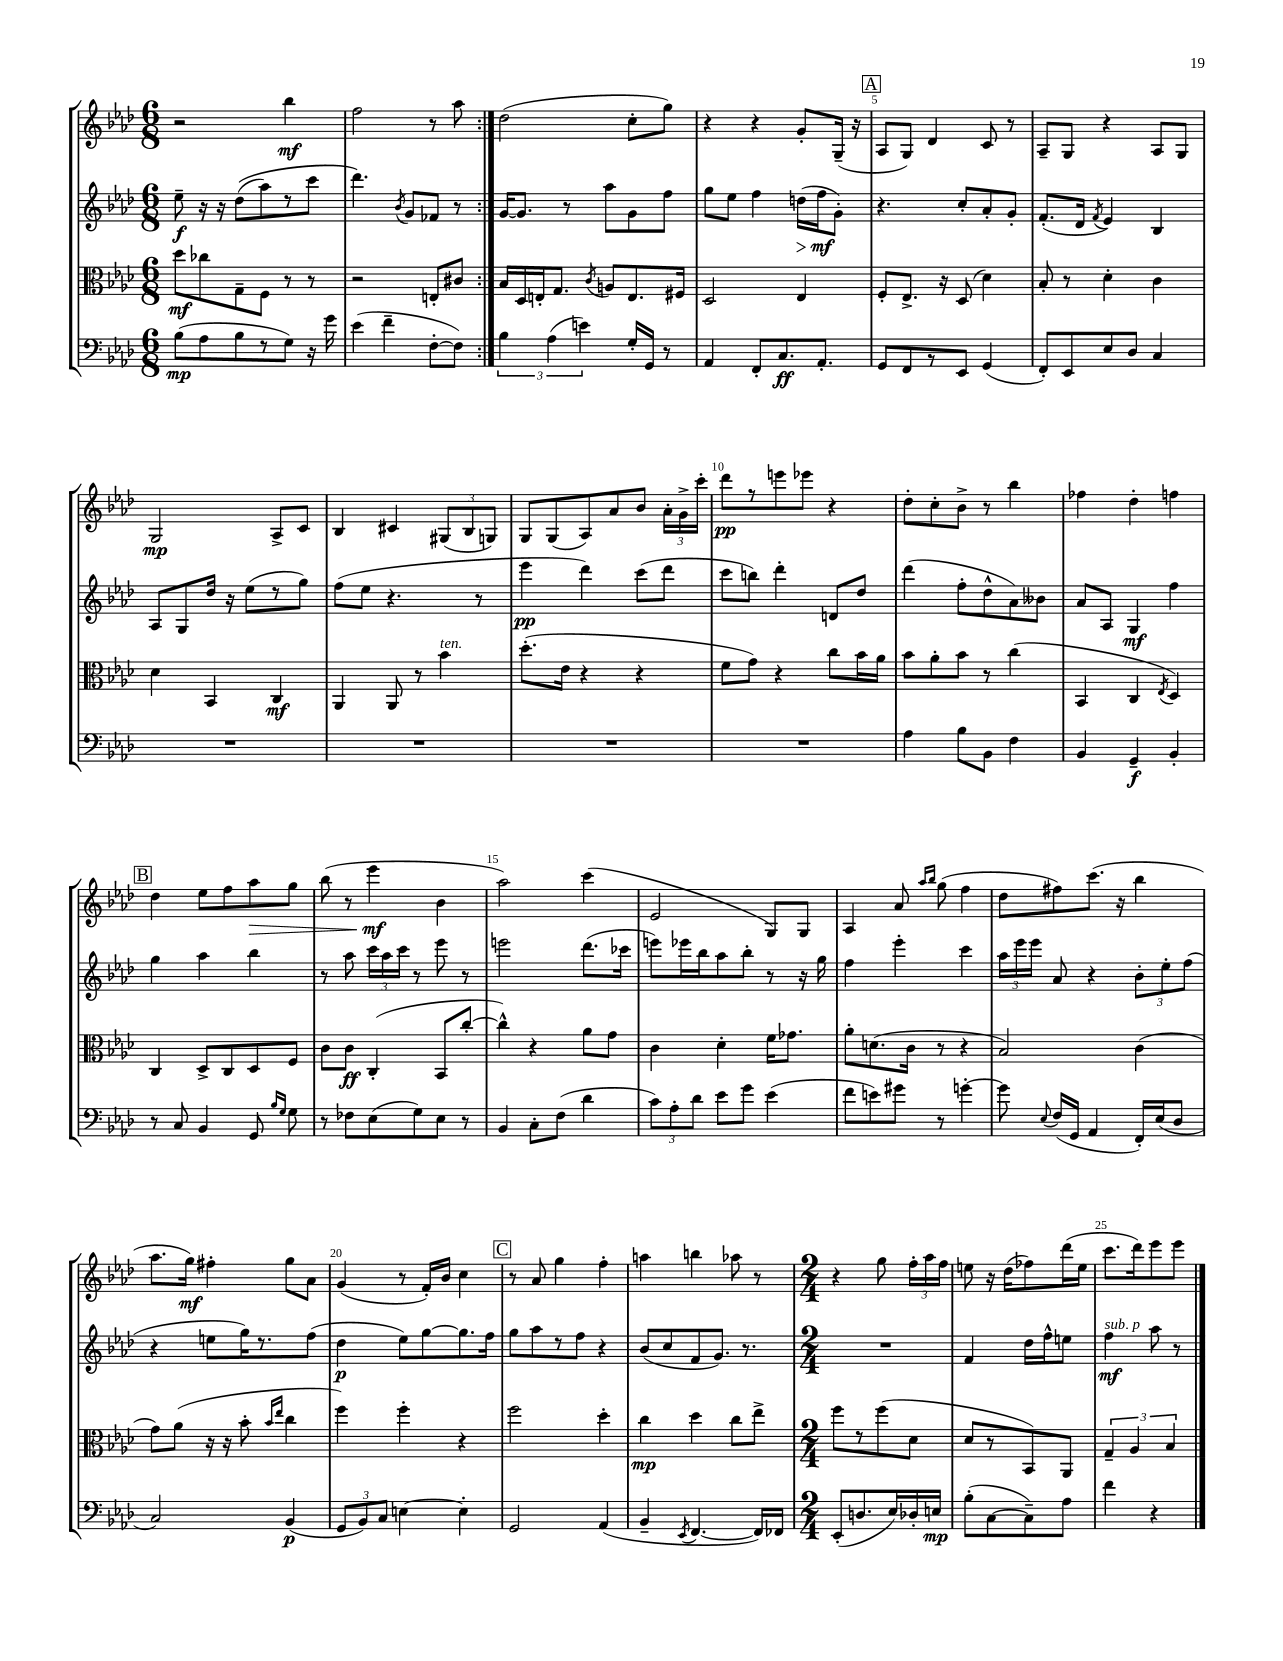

**kern	**kern	**kern	**kern
*staff4	*staff3	*staff2	*staff1
*clefF4	*clefC3	*clefG2	*clefG2
*k[b-e-a-d-]	*k[b-e-a-d-]	*k[b-e-a-d-]	*k[b-e-a-d-]
*M6/8	*M6/8	*M6/8	*M6/8
(8B-\L	8dd-\L	8ee-~\	2r
8A-\	8cc-\	16r	.
.	.	16r	.
8B-\	8G~\	&((8dd-\L	.
8r	8F\J	8aa-\)	.
8G\J)	8r	8r	4bb-\
16r	8r	8ccc\J	.
16g\	.	.	.
=	=	=	=
(4e-\	2r	4.ddd-\&)	2ff\
4f~\	.	.	.
.	.	8qb-/	.
.	.	8g/L	.
[8F'\L	8E'/L	8f-/J	8r
8F\]J)	8c#/J	8r	8aa-\
=:|!	=:|!	=:|!	=:|!
6B-\	16B-/LL	[16g/LK	(2dd-\
.	16D-/	8.g/]J	.
.	16E'/J	.	.
(6A-\	.	.	.
.	8.G/J	.	.
.	.	8r	.
6e\)	.	.	.
.	8qc/	.	.
.	8A/L	8aa-\L	.
16G'/LL	8.E/	8g\	8cc'\L
16GG/JJ	.	.	.
8r	.	8ff\J	8gg\J)
.	16F#/Jk	.	.
=	=	=	=
4AA-/	2D-/	8gg\L	4r
.	.	8ee-\J	.
8FF'/L	.	4ff\	4r
8.C/	.	.	.
.	4E-/	(16dd\LL	8g'/L
8.AA-'/J	.	16ff\J	.
.	.	8g'\J)	(16G~/Jk
.	.	.	16r
=	=	=	=
8GG/L	8F'/L	4.r	8A-/L
8FF/	8.E-^/J	.	8G/J)
8r	.	.	4d-/
.	16r	.	.
8EE-/J	(8D-/	8cc'/L	.
(4GG/	4d-\)	8a-'/	8c/
.	.	8g'/J	8r
=	=	=	=
8FF'/L)	8B-'/	(8.f'/L	8A-~/L
8EE-/	8r	.	8G/J
.	.	16d-/Jk	.
.	.	8qf/	.
8E-/	4d-'\	4e-/)	4r
8D-/J	.	.	.
4C/	4c\	4B-/	8A-/L
.	.	.	8G/J
=	=	=	=
2.r	4d-\	8A-/L	2G/
.	.	8G/	.
.	4BB-/	16dd-/Jk	.
.	.	16r	.
.	.	(8ee-\L	.
.	4C/	8r	8A-^/L
.	.	8gg\J)	8c/J
=	=	=	=
2.r	4AA-/	(8ff\L	4B-/
.	.	8ee-\J	.
.	8AA-/	4.r	4c#/
.	8r	.	.
.	4b-\	.	(12G#/L
.	.	.	12B-/
.	.	8r	.
.	.	.	12G/J)
=	=	=	=
2.r	(8.dd-'\L	4eee-\	8G/L
.	.	.	(8G/
.	16e-\Jk	.	.
.	4r	4ddd-\)	8A-/)
.	.	.	8a-/
.	4r	(8ccc\L	8b-/J
.	.	8ddd-\J	24a-'\LL
.	.	.	24g^\
.	.	.	24ccc'\JJ
=	=	=	=
2.r	8f\L	8ccc\L	8ddd-\L
.	8g\J)	8bb\J)	8r
.	4r	4ddd-'\	8eee\
.	.	.	8eee-\J
.	8cc\L	8d/L	4r
.	16b-\L	8dd-/J	.
.	16a-\JJ	.	.
=	=	=	=
4A-\	8b-\L	(4ddd-\	8dd-'\L
.	8a-'\	.	8cc'\
8B-\L	8b-\J	8ff'\L	8b-^\J
8BB-\J	8r	8dd-^^\	8r
4F\	(4cc\	8a-\)	4bb-\
.	.	8b--\J	.
=	=	=	=
4BB-/	4BB-/	8a-/L	4ff-\
.	.	8A-/J	.
4GG~/	4C/	4G/	4dd-'\
.	8qE-/	.	.
4BB-'/	4D-/)	4ff\	4ff\
=	=	=	=
8r	4C/	4gg\	4dd-\
8C/	.	.	.
4BB-/	8D-^/L	4aa-\	8ee-\L
.	8C/	.	8ff\
8GG/	8D-/	4bb-\	8aa-\
16qqB-/LL	.	.	.
16qqG/JJ	.	.	.
8G\	8F/J	.	8gg\J
=	=	=	=
8r	8c\L	8r	(8bb-\
8F-\L	8c\J	8aa-\	8r
(8E-\	(4C'/	24ccc\LL	4eee-\
.	.	24aa-\	.
.	.	24ccc\JJ	.
8G\)	.	8r	.
8E-\J	8BB-/L	8eee-\	4b-\
8r	[8cc'/J	8r	.
=	=	=	=
4BB-/	4cc^^\])	2eee\	2aa-\)
8C'\L	4r	.	.
(8F\J	.	.	.
4d-\	8a-\L	(8.ddd-\L	(4ccc\
.	8g\J	.	.
.	.	16ccc-\Jk	.
=	=	=	=
12c\L)	4c\	8eee\L)	2e-/
12A-'\	.	.	.
.	.	16eee-\L	.
12d-\J	.	.	.
.	.	16bb-\J	.
8e-\L	4d-'\	8aa-\	.
8g\J	.	8bb-'\J	.
(4e-\	16f\LK	8r	8G/L)
.	8.g-\J	.	.
.	.	16r	8G/J
.	.	16gg\	.
=	=	=	=
8f\L	8a-'\L	4ff\	4A-/
8e\)	(8.d\	.	.
8g#\J	.	4eee-'\	8a-/
.	16c\Jk	.	.
.	.	.	16qqaa-/LL
.	.	.	16qqbb-/JJ
8r	8r	.	(8gg\
[4g'\	4r	4ccc\	4ff\
=	=	=	=
8g\]	2B-/)	24aa-\LL	8dd-\L
.	.	24eee-\	.
.	.	24eee-\JJ	.
8qqE-/	.	.	.
(16F/LL	.	8a-/	8ff#\)
16GG/JJ	.	.	.
4AA-/	.	4r	(8.ccc\J
.	.	.	16r
16FF'/LL)	(4c\	12b-'\L	4bb-\
(16E-/J	.	.	.
.	.	12ee-'\	.
8D-/J	.	.	.
.	.	(12ff\J	.
=	=	=	=
2C/)	8g\L)	4r	8.aa-\L
.	(8a-\J	.	.
.	.	.	16gg\Jk)
.	16r	8ee\L	4ff#'\
.	16r	.	.
.	8b-'\	16gg\K)	.
.	.	8.r	.
.	16qqb-/LL	.	.
.	16qqee-/JJ	.	.
(4BB-/	4cc\	.	8gg\L
.	.	(8ff\J	8a-\J
=	=	=	=
12GG/L	4ff\)	4dd-\	(4g/
12BB-/)	.	.	.
12C/J	.	.	.
[4E\	4ff'\	8ee-\L)	8r
.	.	[8gg\	16f'/LL)
.	.	.	16b-/JJ
4E'\]	4r	8.gg\]	4cc\
.	.	16ff\Jk	.
=	=	=	=
2GG/	2ff\	8gg\L	8r
.	.	8aa-\	8a-/
.	.	8r	4gg\
.	.	8ff\J	.
(4AA-/	4dd-'\	4r	4ff'\
=	=	=	=
4BB-~/	4cc\	(8b-/L	4aa\
.	.	8cc/	.
8qEE-/	.	.	.
[4.FF/	4dd-\	8f/	4bb\
.	.	8.g/J)	.
.	8cc\L	.	8aa-\
.	.	8.r	.
16FF/]LL)	8ee-^\J	.	8r
16FF-/JJ	.	.	.
=	=	=	=
*M2/4	*M2/4	*M2/4	*M2/4
(8EE-'/L	8ff\L	2r	4r
8.D/	8r	.	.
.	(8ff\	.	8gg\
16E-/L)	.	.	.
16D-'/	8d-\J	.	24ff'\LL
.	.	.	24aa-\
16E/JJ	.	.	.
.	.	.	24ff\JJ
=	=	=	=
(8B-'\L	8d-/L	4f/	8ee\
[8C\	8r	.	16r
.	.	.	(16dd-\LK
8C~\])	8BB-/)	16dd-\LL	8ff-\)
.	.	16ff^^\J	.
8A-\J	8AA-/J	8ee\J	(16ddd-\L
.	.	.	16ee\JJ
=	=	=	=
4f\	6G~/	4ff\	8.ccc\L
.	6A-/	.	.
.	.	.	16ddd-\k)
4r	.	8aa-\	8eee-\
.	6B-/	.	.
.	.	8r	8eee-\J
==	==	==	==
*-	*-	*-	*-
